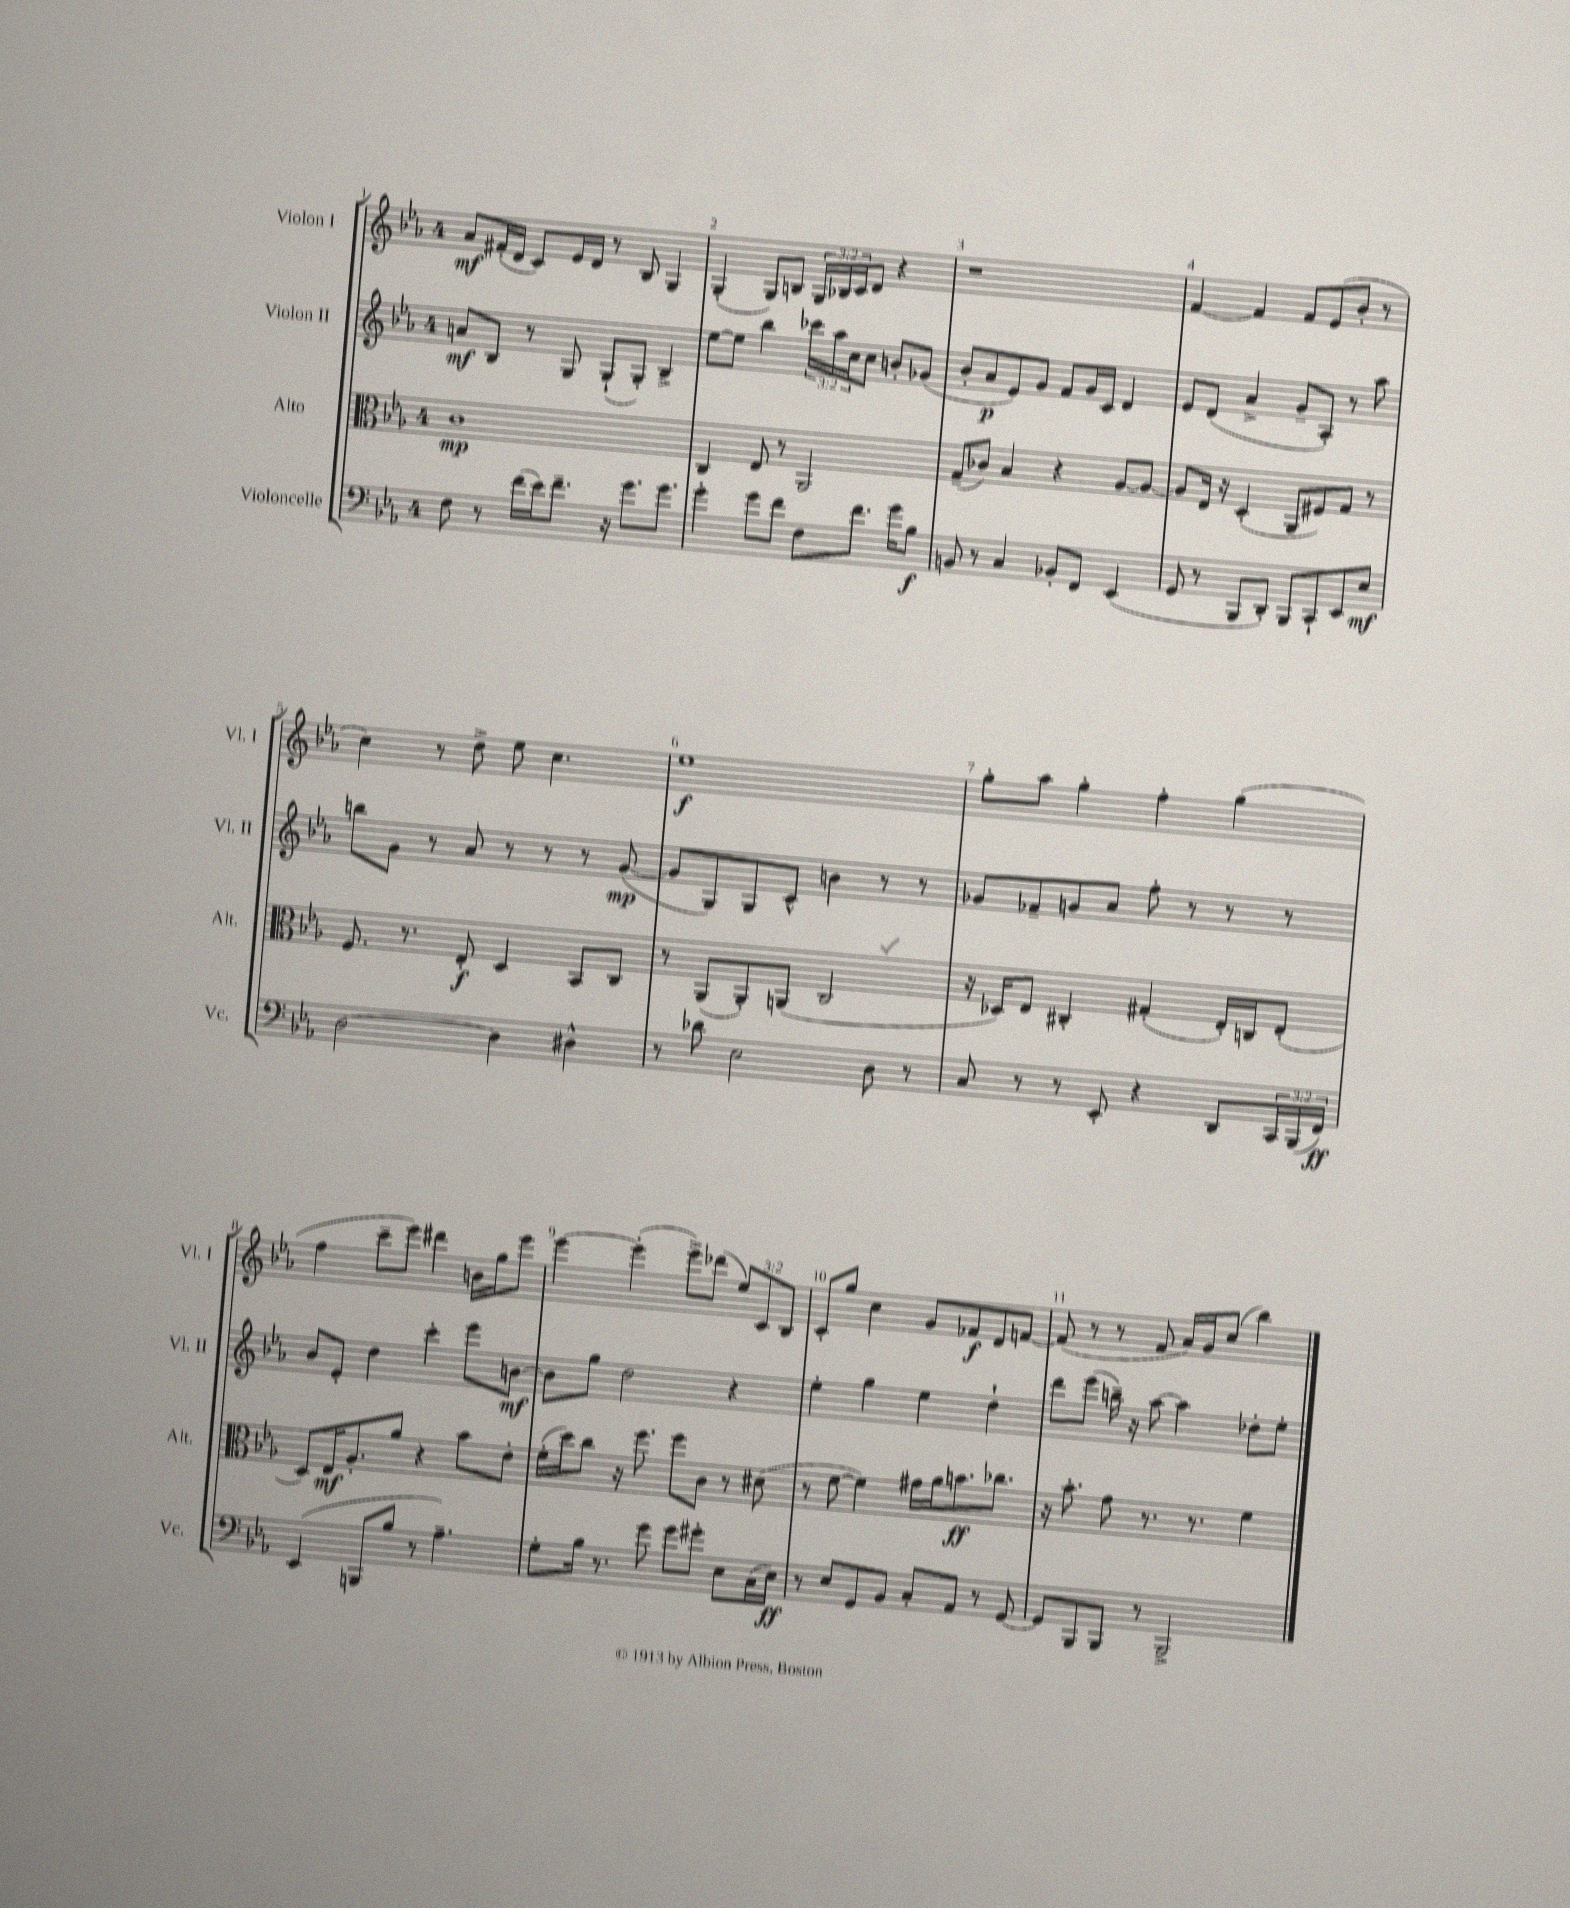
<<
\new StaffGroup <<
\new Staff = "s0" \with { instrumentName = "Violon I" shortInstrumentName = "Vl. I" } {
    \clef treble \key ees \major \once \override Staff.TimeSignature.style = #'single-digit \time 4/4 \override Staff.TupletNumber.text = #tuplet-number::calc-fraction-text
    aes'8\mf fis'16-.( d'16 c'8) ees'16 d'16 r8 bes8 g4 |
    g4-.( g8) b8 \tuplet 3/2 { g16 bes16 c'16 } d'8 r4 |
    r1 |
    f'4~ f'4 f'8 ees'8( bes'8-. r8 |
    c''4) r8 d''8-> ees''8 c''4. |
    ees''1\f |
    g''8-. aes''8 g''4-. f''4-. g''4( |
    f''4 c'''8-- ees'''8) dis'''4 b'16 g''16 ees'''8 |
    ees'''4~ ees'''4-.( ees'''8->) des'''8( \tuplet 3/2 { ees''8) c'8 bes8 } |
    c'8-. g''8 c''4 g'8 fes'8\f d'8 f'8~ |
    f'8( r8 r8 f'8 aes'16) g'16 c''8( bes''4) \bar "|." |
}
\new Staff = "s1" \with { instrumentName = "Violon II" shortInstrumentName = "Vl. II" } {
    \clef treble \key ees \major \once \override Staff.TimeSignature.style = #'single-digit \time 4/4 \override Staff.TupletNumber.text = #tuplet-number::calc-fraction-text
    a'8\mf bes8 r8 g8 g8-!( g8-.) bes4-> |
    ees''8~ ees''8 bes''4 \tuplet 3/2 { ces'''16 aes''16 c''16 } c''8 b'8-. ges'8( |
    bes'8-. aes'8\p ees'8) g'8 f'8 g'16 c'16 d'4 |
    ees'8 d'8( aes'4-> g'8-- aes8-.) r8 aes''8 |
    b''8 g'8 r8 aes'8 r8 r8 r8 g'8~\mp( |
    g'8 g8) g8 c'8-^ b'4 r8 r8 |
    ges'8 fes'8-- g'8 aes'8 f''8-. r8 r8 r8 |
    bes'8 ees'8-. d''4 c'''4-. ees'''8 b'8~\mf |
    b'8 g''8 d''2 r4 |
    ees''4-. g''4 ees''4 d''4-! |
    d'''8 ees'''8( b''16--) r16 aes''8~ aes''4 des''8-. ees''8-. \bar "|." |
}
\new Staff = "s2" \with { instrumentName = "Alto" shortInstrumentName = "Alt." } {
    \clef alto \key ees \major \once \override Staff.TimeSignature.style = #'single-digit \time 4/4
    c'1\mp |
    c4 ees8 r8 aes,2 |
    g8--( ces'8) bes4 r4 aes8~ aes8~ |
    aes8 ees16 r16 d4-.( aes,8 fis8) g8 r8 |
    f8. r8. ees8-.\f d4 bes,8 c8 |
    r8 aes,8( aes,8-.) a,8( c2 |
    r16 des16) ees8 cis4-. gis4-.( ees16-.) c16 ees8-.( |
    d8) ees16\mf aes8.-. aes'8 r4 bes'8 ees'8-. |
    f'16-.( d''16) c''8 r16 f''8. f''8 c'8 r8 dis'8( |
    r8 f'8~ f'4) gis'16 aes'16 b'8.\ff ces''8. |
    r16 bes'8.-. g'8 r8. r8. f'4 \bar "|." |
}
\new Staff = "s3" \with { instrumentName = "Violoncelle" shortInstrumentName = "Vc." } {
    \clef bass \key ees \major \once \override Staff.TimeSignature.style = #'single-digit \time 4/4 \override Staff.TupletNumber.text = #tuplet-number::calc-fraction-text
    f8 r8 f'16( ees'16) f'8.-- r16 g'8. g'8. |
    g'4-. g'8 f'8 f8 f'8. g'16 bes8\f |
    b,8 r8 c4 bes,8-. f,8 ees,4( |
    g,8 r8 bes,,8 d,8-.) bes,,8 c,8-! ees,8 ees8\mf |
    d2~ d4 dis4-^ |
    r8 des'8 ees2 d8 r8 |
    c8 r8 r8 ees,8-. r4 d,8 \tuplet 3/2 { c,16 bes,,16( f,16\ff) } |
    ees,4( b,,8 bes8 r8 aes4.--) |
    g8-. bes16 r8. g'8 g'8 gis'8-. ees8 c16( ees16\ff) |
    r8 ees8 g,8 bes,8 c8-. aes,8 r8 g,8~ |
    g,8 bes,,8 bes,,8 r8 bes,,2-> \bar "|." |
}
>>
>>
\layout { \context { \Score \override BarNumber.break-visibility = ##(#f #t #t) barNumberVisibility = #all-bar-numbers-visible } }
